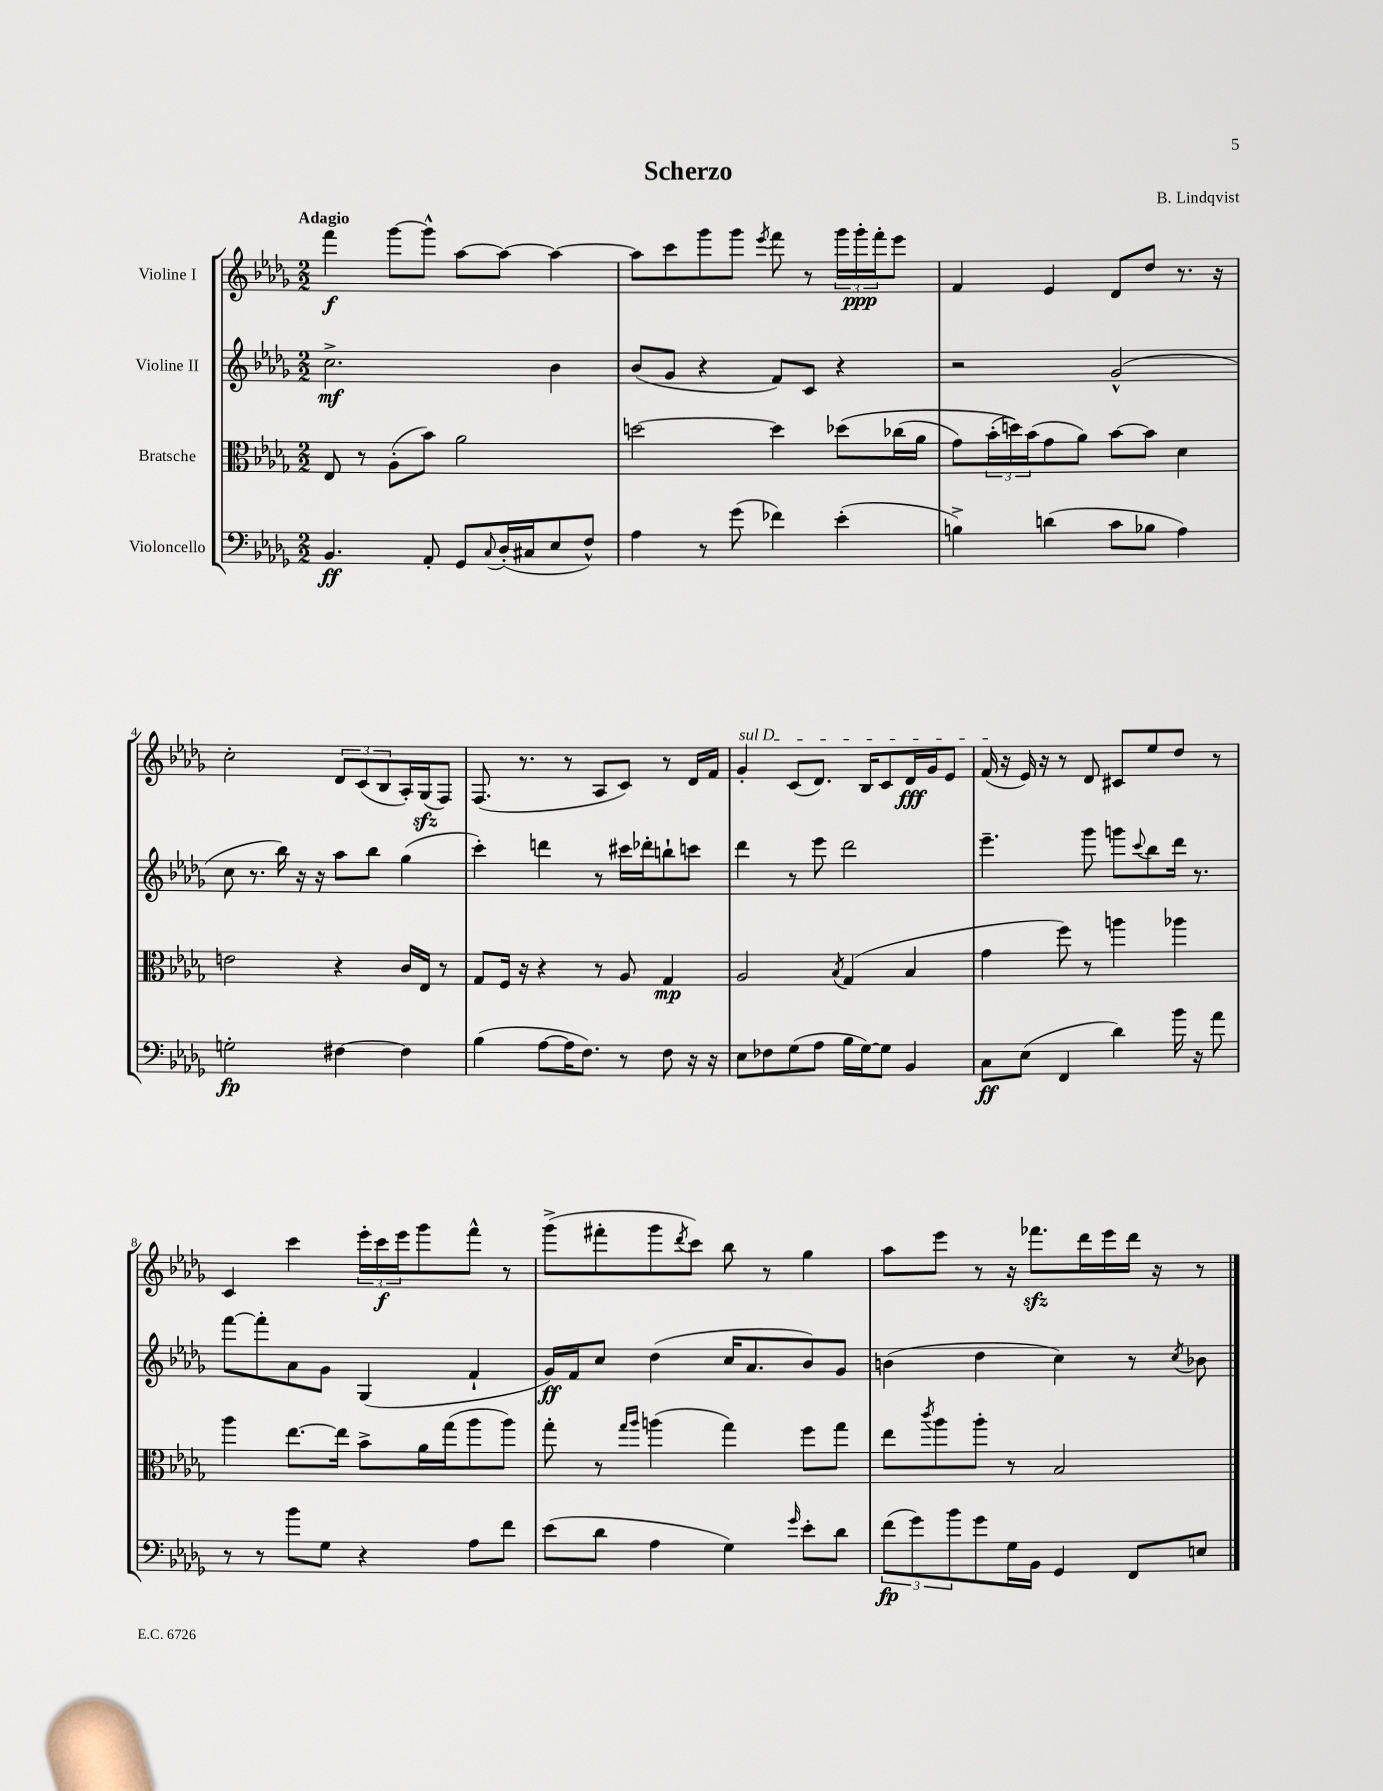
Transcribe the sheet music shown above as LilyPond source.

\header { title = "Scherzo" composer = "B. Lindqvist" }
<<
\new StaffGroup <<
\new Staff = "s0" \with { instrumentName = "Violine I" } {
    \clef treble \key des \major \numericTimeSignature \time 2/2 \tempo "Adagio"
    f'''4\f ges'''8~ ges'''8-^ aes''8~ aes''8~ aes''4~ |
    aes''8 c'''8 ges'''8 ges'''8 \acciaccatura { ees'''8 } f'''8 r8 \tuplet 3/2 { ges'''16 ges'''16-.\ppp f'''16-. } ees'''8 |
    f'4 ees'4 des'8 des''8 r8. r16 |
    c''2-. \tuplet 3/2 { des'8 c'8( bes8 } aes16-.) ges16\sfz( f8) |
    f8.( r8. r8 aes8 c'8) r8 des'16 f'16 |
    \once \override TextSpanner.bound-details.left.text = \markup { \italic "sul D" } ges'4-.\startTextSpan c'8( des'8.) bes16 c'8 des'16\fff ges'16 ees'8 |
    f'16\stopTextSpan( r16 ees'16) r16 r8 des'8 cis'8 ees''8 des''8 r8 |
    c'4 c'''4 \tuplet 3/2 { ees'''16-. c'''16\f ees'''16 } ges'''8 f'''8-^ r8 |
    ges'''8->( fis'''8-. ges'''8 \acciaccatura { des'''8 } c'''8) bes''8 r8 ges''4 |
    aes''8 ees'''8 r8 r16 fes'''8.\sfz des'''16 ees'''16 des'''16 r16 r8 \bar "|." |
}
\new Staff = "s1" \with { instrumentName = "Violine II" } {
    \clef treble \key des \major \numericTimeSignature \time 2/2
    c''2.->\mf bes'4 |
    bes'8( ges'8 r4 f'8) c'8 r4 |
    r2 ges'2-^( |
    c''8 r8. bes''16) r16 r16 aes''8 bes''8 ges''4( |
    c'''4-.) d'''4 r8 cis'''16 des'''16-. b''8-! c'''8 |
    des'''4 r8 ees'''8 des'''2 |
    ees'''4.-- ges'''8 g'''8 \appoggiatura { c'''8 } bes''8 des'''16 r8. |
    f'''8~ f'''8-. aes'8 ges'8 ges4( f'4-! |
    ges'16\ff) f'16 c''8 des''4( c''16 aes'8. bes'8) ges'8 |
    b'4( des''4 c''4) r8 \acciaccatura { c''8 } bes'8 \bar "|." |
}
\new Staff = "s2" \with { instrumentName = "Bratsche" } {
    \clef alto \key des \major \numericTimeSignature \time 2/2
    ees8 r8 aes8-.( bes'8) aes'2 |
    d''2~ d''4 des''8\( ces''16( aes'16 |
    ges'8) \tuplet 3/2 { bes'16-.( d''16)\) bes'16( } ges'8 aes'8) bes'8~ bes'8 des'4 |
    e'2 r4 c'16 ees16 r8 |
    ges8 f16 r16 r4 r8 aes8 ges4\mp |
    aes2 \acciaccatura { bes8 } ges4( bes4 |
    ges'4 f''8) r8 a''4 aes''4 |
    aes''4 ees''8.~ ees''16 bes'8-> aes'16 ges''16( aes''8 aes''8) |
    ges''8-. r8 \grace { ges''16 aes''16 } a''4( ges''4) f''8 ges''8 |
    ees''8 \acciaccatura { c'''8 } aes''8 aes''8-. r8 bes2 \bar "|." |
}
\new Staff = "s3" \with { instrumentName = "Violoncello" } {
    \clef bass \key des \major \numericTimeSignature \time 2/2
    bes,4.\ff aes,8-. ges,8 \appoggiatura { c8 } des16-.( cis16 ees8 f8-^) |
    aes4 r8 ges'8( fes'4) ees'4-.( |
    b4->) d'4( c'8 bes8 aes4) |
    g2-.\fp fis4~ fis4 |
    bes4( aes8~ aes16 f8.) r8 f8 r16 r16 |
    ees8 fes8 ges8( aes8 bes16 ges16~) ges8 bes,4 |
    c8\ff ees8( f,4 des'4) bes'16 r16 aes'8 |
    r8 r8 bes'8 ges8 r4 aes8 f'8 |
    ees'8( des'8 aes4 ges4) \grace { ges'16 } ees'8-. des'8 |
    \tuplet 3/2 { f'8\fp( ges'8) bes'8 } ges'8 ges16 bes,16 ges,4 f,8 e8 \bar "|." |
}
>>
>>
